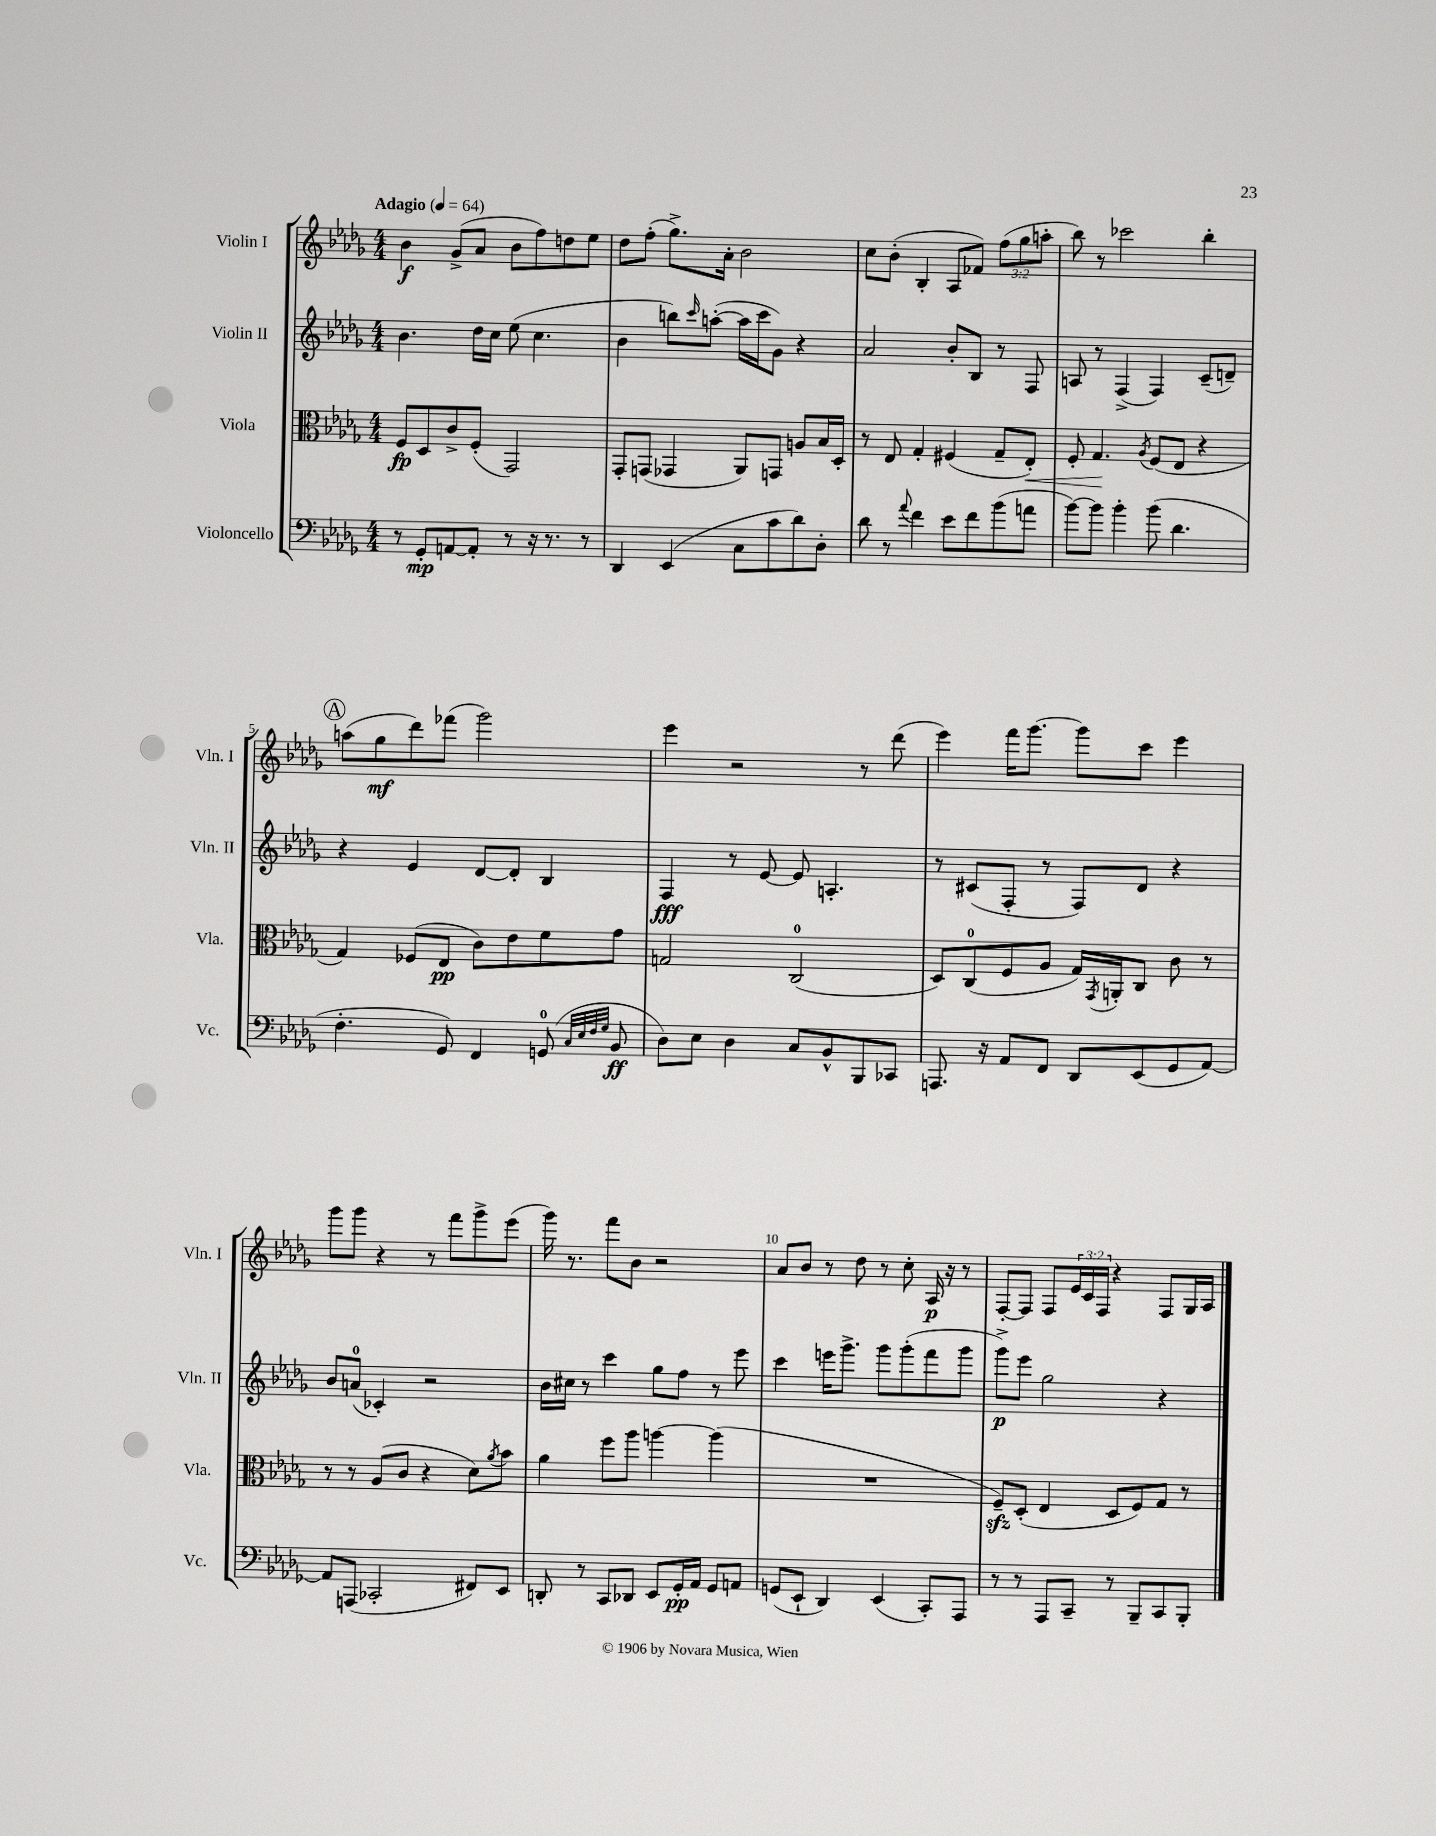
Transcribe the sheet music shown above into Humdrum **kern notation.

**kern	**kern	**kern	**kern
*staff4	*staff3	*staff2	*staff1
*clefF4	*clefC3	*clefG2	*clefG2
*k[b-e-a-d-g-]	*k[b-e-a-d-g-]	*k[b-e-a-d-g-]	*k[b-e-a-d-g-]
*M4/4	*M4/4	*M4/4	*M4/4
*MM64	*MM64	*MM64	*MM64
8r	8F	4.b-	4b-
8GG-'	8D-	.	.
[8AA	8c^	.	(8g-^
8AA']	(8F'	16dd-	8a-
.	.	16cc	.
8r	2GG-)	(8ee-	8b-
16r	.	4.cc	8ff)
8.r	.	.	.
.	.	.	8dd
8r	.	.	8ee-
=	=	=	=
4DD-	8GG-'	4b-	8dd-
.	(8GG	.	(8ff'
(4EE-	4GG-	8bb)	8.gg-^)
.	.	16qqccc	.
.	.	([8aa'	.
.	.	.	16a-'
8C	8AA-)	16aa]	2b-
.	.	16ccc	.
8c	8GG	8g-)	.
8d-)	8A	4r	.
8D-'	16B-	.	.
.	16D-'	.	.
=	=	=	=
8d-	8r	2a-	8cc
8r	8E-	.	(8b-'
8qqa-	.	.	.
4f	4G-'	.	4B-'
8e-	(4F#	8b-'	8A-
8f	.	8B-	8f-)
(8b-	8G-~	8r	(12ff
.	.	.	12gg-
8a	8E-')	8F	.
.	.	.	12aa'
=	=	=	=
[8b-)	8F'	8A	8bb-)
8b-]	4.G-	8r	8r
4b-'	.	(4F^	2ccc-
.	8qA-	.	.
(8b-	(8F	4F)	.
4.d-	8E-	.	.
.	4r	(8c~	4bb-'
.	.	8d~)	.
=	=	=	=
4.F'	4G-)	4r	(8aa
.	.	.	8gg-
.	(8F-	4e-	8ddd-)
8GG-)	8E-	.	(8fff-
4FF	8c)	[8d-	2ggg-)
.	8e-	8d-']	.
(8GG	8f	4B-	.
32qqC	.	.	.
32qqE-	.	.	.
32qqF	.	.	.
32qqG-	.	.	.
8BB-	8g-	.	.
=	=	=	=
8D-)	2G	4F	4eee-
8E-	.	.	.
4D-	.	8r	2r
.	.	[8e-	.
8C	(2C	8e-]	.
8BB-^^	.	4.A'	.
8BBB-	.	.	8r
8CC-	.	.	(8ddd-
=	=	=	=
8.AAA	8D-)	8r	4eee-)
.	(8C	(8c#	.
16r	.	.	.
8AA-	8F	8F'	16fff
.	.	.	[8.ggg-
8FF	8A-	8r	.
8DD-	16G-)	8F)	8ggg-]
.	8qGG-	.	.
.	16AA'	.	.
(8EE-	8C	8d-	8ccc
8GG-	8c	4r	4eee-
[8AA-)	8r	.	.
=	=	=	=
8AA-]	8r	8b-	8ggg-
(8AAA	8r	(8a	8ggg-
2CC-'	(8A-	4c-')	4r
.	8c	.	.
.	4r	2r	8r
.	.	.	8fff
8FF#)	8d-)	.	8ggg-^
.	8qa-	.	.
8EE-	8b-	.	(8eee-
=	=	=	=
8DD'	4a-	16b-	16ggg-)
.	.	16cc#	8.r
8r	.	8r	.
8CC	8ff	4ccc	8fff
8DD-	8aa-	.	8b-
8EE-	[4aa	8gg-	2r
16GG-'	.	8ff	.
16AA-	.	.	.
8GG-	(4aa]	8r	.
8AA	.	8eee-	.
=	=	=	=
(8GG	1r	4ccc	8a-
8EE-`	.	.	8b-
4DD-)	.	16eee	8r
.	.	8.ggg-^	.
.	.	.	8dd-
(4EE-	.	8ggg-	8r
.	.	(8ggg-'	8cc'
8CC')	.	8fff	16A-
.	.	.	16r
8AAA-	.	8ggg-	8r
=	=	=	=
8r	8F~)	8ggg-^)	[8F'
8r	(8D-'	8eee-	8F]
8AAA-	4E-	2gg-	8F
8CC~	.	.	24e-
.	.	.	24c
.	.	.	24F
8r	8D-	.	4r
8BBB-~	8F)	.	.
8CC	8G-	4r	8F
8BBB-'	8r	.	16G-
.	.	.	16A-
==	==	==	==
*-	*-	*-	*-
